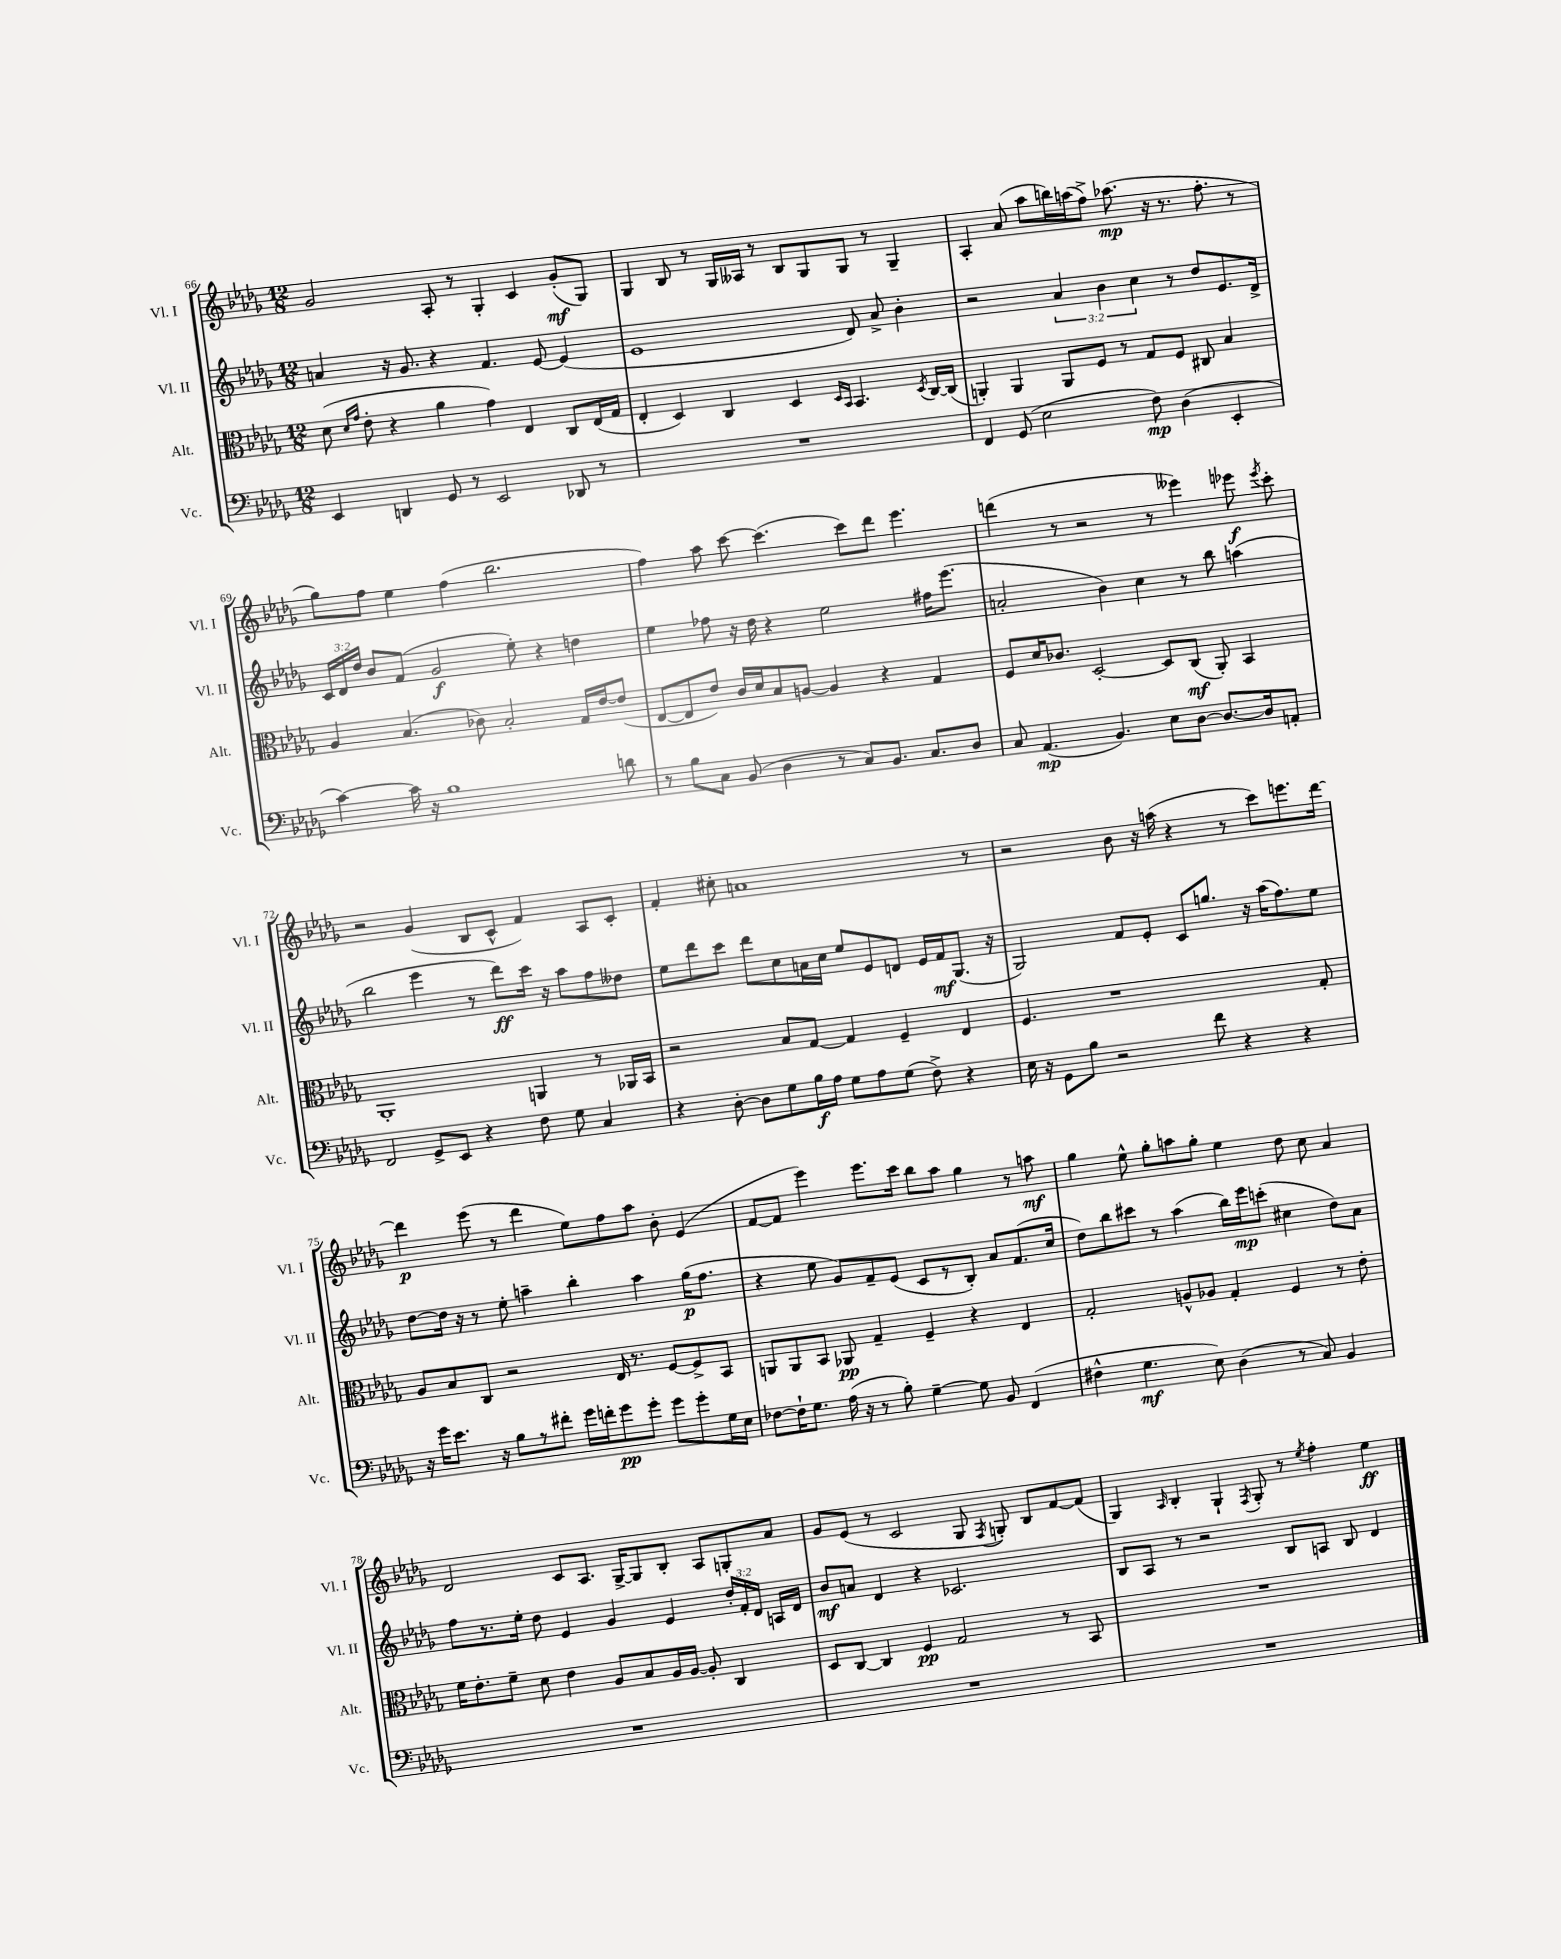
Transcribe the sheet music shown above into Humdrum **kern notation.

**kern	**dynam	**kern	**dynam	**kern	**dynam	**kern	**dynam
*part4	*part4	*part3	*part3	*part2	*part2	*part1	*part1
*staff4	*staff4	*staff3	*staff3	*staff2	*staff2	*staff1	*staff1
*I"Vc.	*	*I"Alt.	*	*I"Vl. II	*	*I"Vl. I	*
*I'Vc.	*	*I'Alt.	*	*I'Vl. II	*	*I'Vl. I	*
*clefF4	*	*clefC3	*	*clefG2	*	*clefG2	*
*k[b-e-a-d-g-]	*	*k[b-e-a-d-g-]	*	*k[b-e-a-d-g-]	*	*k[b-e-a-d-g-]	*
*M12/8	*	*M12/8	*	*M12/8	*	*M12/8	*
=66	=66	=66	=66	=66	=66	=66	=66
4EE-/	.	(8d-\	.	4an/	.	2g-/	.
.	.	16qqd-/LL	.	.	.	.	.
.	.	16qqg-/JJ	.	.	.	.	.
.	.	8e-'\	.	.	.	.	.
4DDn/	.	4r	.	16r	.	.	.
.	.	.	.	8.g-/	.	.	.
8GG-/	.	4a-\	.	4r	.	8A-'/	.
8r	.	.	.	.	.	8r	.
2EE-/	.	4g-\)	.	4.f/	.	4G-'/	.
.	.	4E-/	.	.	.	4c/	.
.	.	.	.	[8e-/	.	.	.
8DD-X/	.	8C/L	.	(4e-/]	.	(8g-'/L	mf
8r	.	(16E-/L	.	.	.	8G-/J)	.
.	.	16G-/JJ	.	.	.	.	.
=67	=67	=67	=67	=67	=67	=67	=67
1.r	.	4E-'/	.	1e-	.	4G-/	.
.	.	4D-/)	.	.	.	8B-/	.
.	.	.	.	.	.	8r	.
.	.	4C/	.	.	.	16G-/LL	.
.	.	.	.	.	.	16A--X/JJ	.
.	.	.	.	.	.	8r	.
.	.	4D-/	.	.	.	8B-/L	.
.	.	.	.	.	.	8G-/	.
.	.	16qqD-/LL	.	.	.	.	.
.	.	16qqBB-/JJ	.	.	.	.	.
.	.	4.BB-/	.	8d-/)	.	8G-/J	.
.	.	.	.	8a-^/	.	8r	.
.	.	.	.	4b-'\	.	4G-~/	.
.	.	8qD-/	.	.	.	.	.
.	.	[16C/LL	.	.	.	.	.
.	.	(16C/JJ]	.	.	.	.	.
=68	=68	=68	=68	=68	=68	=68	=68
4FF/	.	4AAn'/)	.	2r	.	4A-'/	.
(8GG-/	.	4AA/	.	.	.	(8a-/	.
2E-\	.	.	.	.	.	8aa-\L	.
.	.	8AA/L	.	6a-/	.	16bbn\L)	.
.	.	.	.	.	.	(16aan\J	.
.	.	8F/J	.	.	.	8ff^\J)	.
.	.	.	.	6b-\	.	.	.
.	.	8r	.	.	.	(8.aa-X\	mp
.	.	.	.	6cc\	.	.	.
8F\)	mp	8G-/L	.	.	.	.	.
.	.	.	.	.	.	16r	.
(4D-\	.	8F/J	.	8r	.	8.r	.
.	.	8C#X/	.	8dd-/L	.	.	.
.	.	.	.	.	.	8.ff'\	.
4EE-'/	.	4B-/	.	8.e-/	.	.	.
.	.	.	.	.	.	8r	.
.	.	.	.	16d-^/Jk	.	.	.
!!LO:LB:g=z
=69	=69	=69	=69	=69	=69	=69	=69
[4c\)	.	4A-/	.	24c/LL	.	8gg-\L)	.
.	.	.	.	24d-/	.	.	.
.	.	.	.	24dd-/JJ	.	.	.
.	.	.	.	8b-/L	.	8ff\J	.
16c\]	.	(4.B-/	.	(8f/J	.	4ee-\	.
16r	.	.	.	.	.	.	.
1B-	.	.	.	2g-/	f	.	.
.	.	.	.	.	.	(4ff\	.
.	.	8c-X\)	.	.	.	.	.
.	.	2B-'/	.	.	.	2.bb-\	.
.	.	.	.	8ee-'\)	.	.	.
.	.	.	.	4r	.	.	.
.	.	16G-/LL	.	4ddn\	.	.	.
.	.	[16e-/J	.	.	.	.	.
8dn\	.	(8e-/J]	.	.	.	.	.
=70	=70	=70	=70	=70	=70	=70	=70
8r	.	[8E-/L	.	4ee-\	.	4ff\)	.
8B-\L	.	8E-/]	.	.	.	.	.
8C\J	.	8e-/J)	.	8ff-X\	.	8aa-\	.
(8BB-/	.	16c/LL	.	16r	.	[8ccc\	.
.	.	16d-/J	.	16dd-\	.	.	.
4D-\	.	8B-/	.	4r	.	(4.ccc\]	.
.	.	[8An/J	.	.	.	.	.
8r	.	4A/]	.	2ee-\	.	.	.
8C/L)	.	.	.	.	.	8ccc\L)	.
8.BB-/J	.	4r	.	.	.	8ddd-\J	.
.	.	.	.	.	.	4.eee-\	.
8.C/L	.	.	.	.	.	.	.
.	.	4G-/	.	16ff#X\KL	.	.	.
.	.	.	.	(8.eee-\J	.	.	.
8D-/J	.	.	.	.	.	.	.
=71	=71	=71	=71	=71	=71	=71	=71
8C/	.	8F/L	.	2an'/	.	(4dddn\	.
(4.AA-/	mp	16d-/K	.	.	.	.	.
.	.	8.c-X/J	.	.	.	.	.
.	.	.	.	.	.	8r	.
.	.	[2D-'/	.	.	.	2r	.
4.BB-/)	.	.	.	4b-\)	.	.	.
.	.	.	.	4cc\	.	.	.
8E-\L	.	8D-/L]	.	.	.	8r	.
[8D-\J	.	(8C/J	mf	8r	.	4eee--X\)	.
8.D-/L_	.	8AA-'/)	.	8bb-\	.	.	.
.	.	4BB-/	.	(4aan\	.	8eee-X\	f
16D-/k]	.	.	.	.	.	.	.
.	.	.	.	.	.	8qeee-/	.
8AAn'/J	.	.	.	.	.	8ccc'\	.
!!LO:LB:g=z
=72	=72	=72	=72	=72	=72	=72	=72
2FF/	.	1AA-'	.	2bb-\	.	2r	.
8GG-^/L	.	.	.	4eee-\	.	(4g-/	.
8EE-/J	.	.	.	.	.	.	.
4r	.	.	.	8r	.	8B-/L	.
.	.	.	.	8ddd-\L)	ff	8c^^/J	.
8F\	.	4AAn/	.	16ccc\Jk	.	4f/)	.
.	.	.	.	16r	.	.	.
8G-\	.	.	.	8aa-\L	.	.	.
4C/	.	8r	.	8ff\	.	8A-/L	.
.	.	16AA-X/LL	.	8dd--X\J	.	8c'/J	.
.	.	16BB-/JJ	.	.	.	.	.
=73	=73	=73	=73	=73	=73	=73	=73
4r	.	2r	.	8ee-\L	.	4f'/	.
.	.	.	.	8ddd-\	.	.	.
[8D-'\	.	.	.	8ccc\J	.	8cc#X'\	.
8D-\L]	.	.	.	8ddd-\L	.	1an	.
8G-\	.	8B-/L	.	8cc\	.	.	.
16B-\L	f	[8G-/J	.	16an\L	.	.	.
16A-\JJ	.	.	.	16cc\JJ	.	.	.
8G-\L	.	4G-/]	.	8ee-/L	.	.	.
8A-\	.	.	.	8e-/	.	.	.
(8G-\J	.	4F~/	.	8dn/J	.	.	.
8F^\)	.	.	.	16e-/LL	.	.	.
.	.	.	.	16f/J	mf	.	.
4r	.	4E-/	.	(8.G-/J	.	.	.
.	.	.	.	.	.	8r	.
.	.	.	.	16r	.	.	.
=74	=74	=74	=74	=74	=74	=74	=74
16E-\	.	4.F/	.	2G-/)	.	2r	.
16r	.	.	.	.	.	.	.
8GG-\L	.	.	.	.	.	.	.
8B-\J	.	.	.	.	.	.	.
2r	.	1r	.	.	.	.	.
.	.	.	.	8f/L	.	8b-\	.
.	.	.	.	8e-'/J	.	16r	.
.	.	.	.	.	.	(16aan\	.
.	.	.	.	8c/L	.	4r	.
8f\	.	.	.	8.ggn/J	.	.	.
4r	.	.	.	.	.	8r	.
.	.	.	.	16r	.	.	.
.	.	.	.	(16aa-\KL	.	8ccc\L)	.
.	.	.	.	8.ff\)	.	.	.
4r	.	.	.	.	.	8.eeen\	.
.	.	8G-'/	.	8ee-\J	.	.	.
.	.	.	.	.	.	[16ddd-\Jk	.
!!LO:LB:g=z
=75	=75	=75	=75	=75	=75	=75	=75
16r	.	8A-/L	.	[8dd-\L	.	4ddd-\]	p
16g-\KL	.	.	.	.	.	.	.
8.e-\J	.	8B-/	.	16dd-\Jk]	.	.	.
.	.	.	.	16r	.	.	.
.	.	8C/J	.	8r	.	(8eee-\	.
16r	.	.	.	.	.	.	.
8B-\L	.	2r	.	8ee-'\	.	8r	.
8r	.	.	.	4aan~\	.	4ddd-\	.
8f#X'\J	.	.	.	.	.	.	.
16g-\LL	.	.	.	4bb-'\	.	8ee-\L)	.
16fn'\J	.	.	.	.	.	.	.
8g-\	pp	16E-/	.	.	.	8ff\	.
.	.	8.r	.	.	.	.	.
8g-'\J	.	.	.	4aa\	.	8aa-\J	.
8g-\L	.	[8F/L	.	.	.	8b-'\	.
8g-'\	.	8F^/]	.	(16gg-\KL	p	(4e-/	.
.	.	.	.	8.ff\J	.	.	.
16G-\L	.	8BB-/J	.	.	.	.	.
16E-\JJ	.	.	.	.	.	.	.
=76	=76	=76	=76	=76	=76	=76	=76
[8F-X\L	.	8AAn/L	.	4r	.	[8f/L	.
16F-`\K]	.	8AA/	.	.	.	8f/J]	.
8.G-\J	.	.	.	.	.	.	.
.	.	8BB-/J	.	8ee-\	.	4eee-\)	.
(16A-\	.	8AA-X/	pp	8g-/L)	.	.	.
16r	.	.	.	.	.	.	.
8r	.	4G-~/	.	8f~/	.	8.eee-\L	.
8B-'\)	.	.	.	(8e-/J	.	.	.
.	.	.	.	.	.	16ccc\Jk	.
[4G-~\	.	4F~/	.	8c/L	.	8bb-\L	.
.	.	.	.	8r	.	8aa-\J	.
8G-\]	.	4r	.	8B-'/J)	.	4gg-\	.
8BB-/	.	.	.	8a-/L	.	.	.
(4FF/	.	4E-/	.	(8.f/	.	8r	.
.	.	.	.	.	.	8aan\	mf
.	.	.	.	16cc/Jk	.	.	.
=77	=77	=77	=77	=77	=77	=77	=77
4F#X^^\	.	2G-'/	.	8dd-\L)	.	4gg-\	.
.	.	.	.	8bb-\	.	.	.
4.G-\	mf	.	.	8ccc#X\J	.	8ee-^^\	.
.	.	.	.	8r	.	8gg-'\L	.
.	.	8An^^/L	.	(4aa-\	.	8aan\	.
8E-\)	.	8A-X/J	.	.	.	8gg-'\J	.
(4D-\	.	4G-'/	.	16bb-\LL)	.	4ee-\	.
.	.	.	.	16eee-\J	mp	.	.
.	.	.	.	(8cccn'\J	.	.	.
8r	.	4F/	.	4cc#X\	.	8dd-\	.
8C/)	.	.	.	.	.	8cc\	.
4BB-/	.	8r	.	8dd-\L)	.	4a-/	.
.	.	8e-'\	.	8a-\J	.	.	.
!!LO:LB:g=z
=78	=78	=78	=78	=78	=78	=78	=78
1.r	.	16f\KL	.	8ff\L	.	2d-/	.
.	.	8.e-'\	.	.	.	.	.
.	.	.	.	8.r	.	.	.
.	.	8f~\J	.	.	.	.	.
.	.	.	.	16ee-'\Jk	.	.	.
.	.	8d-\	.	8dd-\	.	.	.
.	.	4e-\	.	4e-/	.	8c/L	.
.	.	.	.	.	.	8.A-/J	.
.	.	8A-/L	.	4g-/	.	.	.
.	.	.	.	.	.	[16G-^/KL	.
.	.	8B-/	.	.	.	8G-/]	.
.	.	16A-/L	.	4e-/	.	8B-'/J	.
.	.	[16A-/JJ	.	.	.	.	.
.	.	8A-'/]	.	.	.	8A-/L	.
.	.	4C/	.	24dd-'/LL	.	8Gn'/	.
.	.	.	.	24f'/	.	.	.
.	.	.	.	24d-/JJ	.	.	.
.	.	.	.	16An/LL	.	8a-/J	.
.	.	.	.	16d-/JJ	.	.	.
=79	=79	=79	=79	=79	=79	=79	=79
1.r	.	8D-/L	.	8b-/L	mf	8g-/L	.
.	.	[8C/J	.	8an/J	.	(8e-/J	.
.	.	4C/]	.	4d-/	.	8r	.
.	.	.	.	.	.	2c/	.
.	.	4F/	pp	4r	.	.	.
.	.	2G-/	.	2.c-X/	.	.	.
.	.	.	.	.	.	8G-/	.
.	.	.	.	.	.	8qF/	.
.	.	.	.	.	.	8Gn'/)	.
.	.	.	.	.	.	8B-/L	.
.	.	8r	.	.	.	[8f/	.
.	.	8BB-/	.	.	.	(8f/J]	.
=80	=80	=80	=80	=80	=80	=80	=80
1.r	.	1.r	.	8B-/L	.	4G-/)	.
.	.	.	.	8A-/J	.	.	.
.	.	.	.	.	.	16qqA-/	.
.	.	.	.	8r	.	4B-'/	.
.	.	.	.	2r	.	.	.
.	.	.	.	.	.	4G-`/	.
.	.	.	.	.	.	8qF/	.
.	.	.	.	.	.	8G-'/	.
.	.	.	.	8B-/L	.	8r	.
.	.	.	.	.	.	8qee-/	.
.	.	.	.	8An/J	.	4ff'\	.
.	.	.	.	8B-/	.	.	.
.	.	.	.	4d-/	.	4ee-\	ff
==	==	==	==	==	==	==	==
*-	*-	*-	*-	*-	*-	*-	*-
